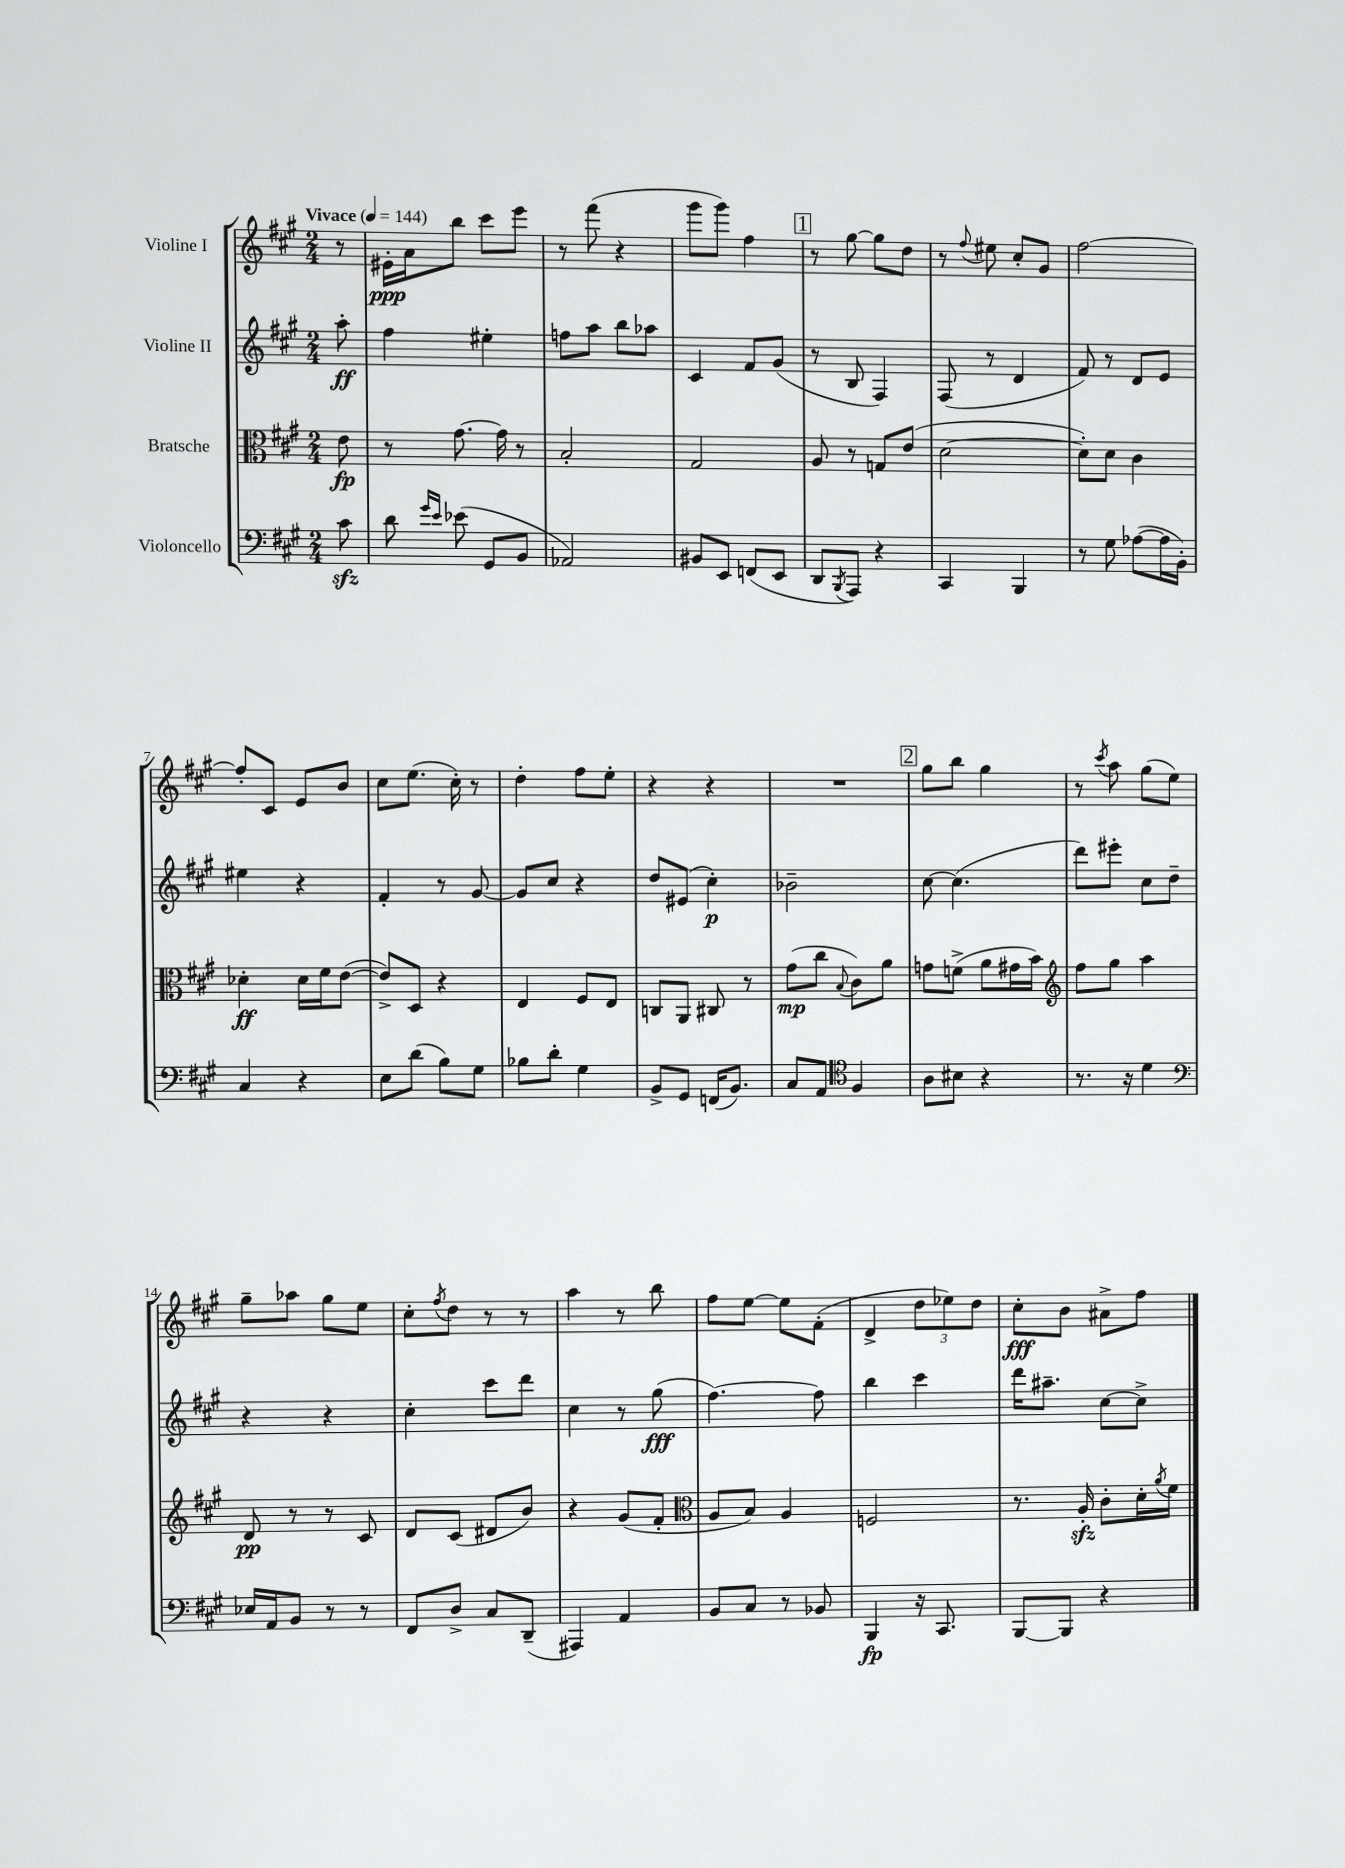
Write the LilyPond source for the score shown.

<<
\new StaffGroup <<
\new Staff = "s0" \with { instrumentName = "Violine I" } {
    \clef treble \key a \major \numericTimeSignature \time 2/4 \partial 8 \tempo "Vivace" 4 = 144
    r8 |
    eis'16-.\ppp a'16 b''8 cis'''8 e'''8 |
    r8 fis'''8( r4 |
    gis'''8 gis'''8) fis''4 |
    \mark \markup { \box "1" } r8 gis''8~ gis''8 d''8 |
    r8 \appoggiatura { fis''8 } eis''8 cis''8-. gis'8 |
    fis''2~ |
    fis''8-. cis'8 e'8 b'8 |
    cis''8 e''8.( cis''16-.) r8 |
    d''4-. fis''8 e''8-. |
    r4 r4 |
    R2 |
    \mark \markup { \box "2" } gis''8 b''8 gis''4 |
    r8 \acciaccatura { cis'''8 } a''8 gis''8( e''8) |
    gis''8-- aes''8 gis''8 e''8 |
    cis''8-. \acciaccatura { fis''8 } d''8 r8 r8 |
    a''4 r8 b''8 |
    fis''8 e''8~ e''8 fis'8-.( |
    d'4-> \tuplet 3/2 { d''8 ees''8) d''8 } |
    cis''8-.\fff b'8 ais'8-> fis''8 \bar "|." |
}
\new Staff = "s1" \with { instrumentName = "Violine II" } {
    \clef treble \key a \major \numericTimeSignature \time 2/4 \partial 8
    a''8-.\ff |
    fis''4 eis''4-. |
    f''8 a''8 b''8 aes''8 |
    cis'4 fis'8 gis'8( |
    \mark \markup { \box "1" } r8 b8 fis4) |
    fis8( r8 d'4 |
    fis'8) r8 d'8 e'8 |
    eis''4 r4 |
    fis'4-. r8 gis'8~ |
    gis'8 cis''8 r4 |
    d''8 eis'8( cis''4-.\p) |
    bes'2-- |
    \mark \markup { \box "2" } cis''8~ cis''4.( |
    d'''8) eis'''8-. cis''8 d''8-- |
    r4 r4 |
    cis''4-. cis'''8 d'''8 |
    cis''4 r8 gis''8\fff( |
    fis''4.~) fis''8 |
    b''4 cis'''4 |
    d'''16 ais''8.-- cis''8~ cis''8-> \bar "|." |
}
\new Staff = "s2" \with { instrumentName = "Bratsche" } {
    \clef alto \key a \major \numericTimeSignature \time 2/4 \partial 8
    e'8\fp |
    r8 gis'8.~ gis'16 r8 |
    b2-. |
    gis2 |
    \mark \markup { \box "1" } a8 r8 g8 e'8( |
    d'2~ |
    d'8-.) d'8 cis'4 |
    des'4-.\ff des'16 fis'16 e'8~( |
    e'8->) d8 r4 |
    e4 fis8 e8 |
    c8 a,8 cis8 r8 |
    gis'8\mp( cis''8 \appoggiatura { b8 } cis'8) a'8 |
    \mark \markup { \box "2" } g'8 f'8->( a'8 gis'16 b'16) |
    \clef treble fis''8 gis''8 a''4 |
    d'8\pp r8 r8 cis'8 |
    d'8 cis'8( dis'8 b'8) |
    r4 gis'8( fis'8-. |
    \clef alto a8 b8) a4 |
    f2 |
    r8. a16-.\sfz cis'8-. d'16-. \acciaccatura { a'8 } fis'16 \bar "|." |
}
\new Staff = "s3" \with { instrumentName = "Violoncello" } {
    \clef bass \key a \major \numericTimeSignature \time 2/4 \partial 8
    cis'8\sfz |
    d'8 \grace { gis'16 e'16 } ees'8( gis,8 b,8 |
    aes,2) |
    bis,8 e,8 f,8( e,8 |
    \mark \markup { \box "1" } d,8 \acciaccatura { b,,8 } a,,8) r4 |
    cis,4 b,,4 |
    r8 gis8 aes8~( aes16 b,16-.) |
    cis4 r4 |
    e8 d'8( b8) gis8 |
    bes8 d'8-. gis4 |
    b,8-> gis,8 f,16( b,8.) |
    cis8 a,8 \clef tenor fis4 |
    \mark \markup { \box "2" } a8 bis8 r4 |
    r8. r16 d'4 |
    \clef bass ees16 a,16 b,8 r8 r8 |
    fis,8 d8-> cis8 d,8--( |
    ais,,4) a,4 |
    b,8 cis8 r8 bes,8 |
    b,,4\fp r16 cis,8. |
    b,,8~ b,,8 r4 \bar "|." |
}
>>
>>
